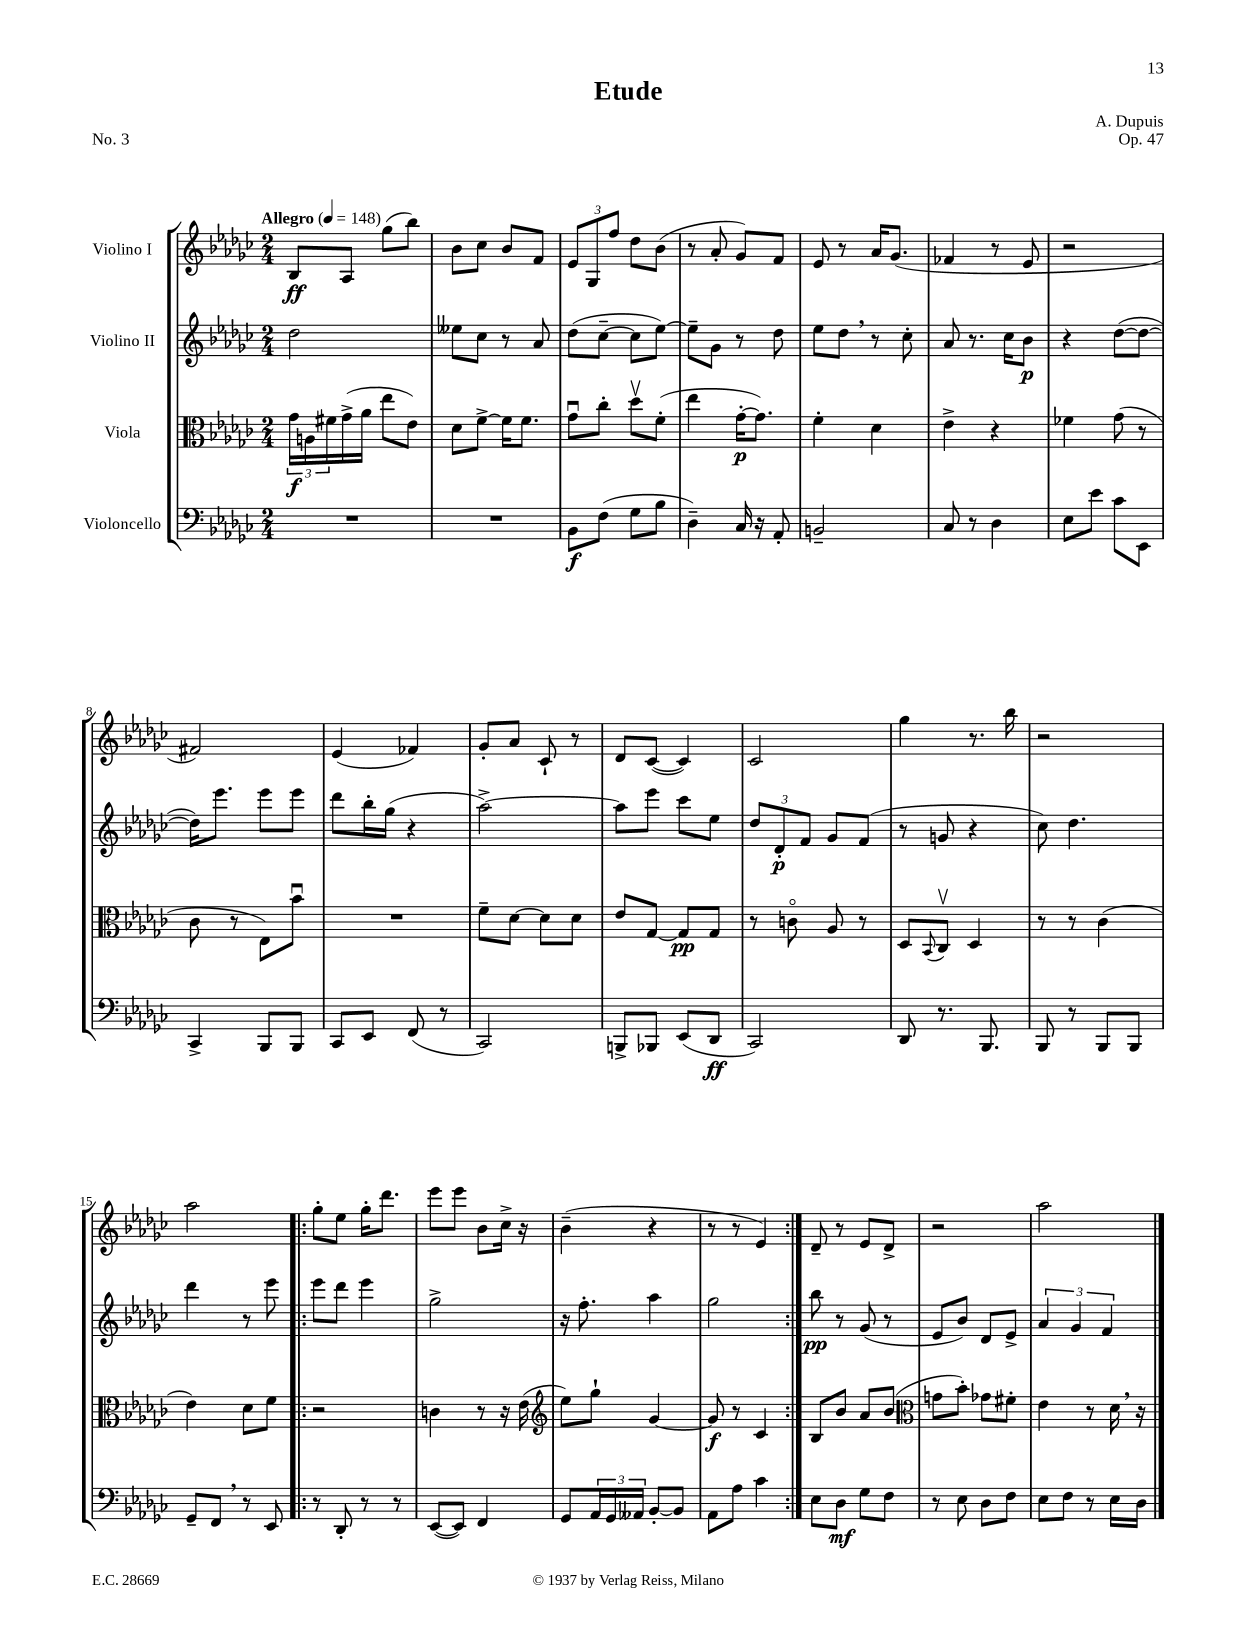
\header { title = "Etude" composer = "A. Dupuis" opus = "Op. 47" piece = "No. 3" }
<<
\new StaffGroup <<
\new Staff = "s0" \with { instrumentName = "Violino I" } {
    \clef treble \key ges \major \numericTimeSignature \time 2/4 \tempo "Allegro" 4 = 148
    bes8\ff aes8 ges''8( bes''8) |
    bes'8 ces''8 bes'8 f'8 |
    \tuplet 3/2 { ees'8 ges8 f''8 } des''8 bes'8( |
    r8 aes'8-. ges'8) f'8 |
    ees'8 r8 aes'16 ges'8.( |
    fes'4 r8 ees'8 |
    r2 |
    fis'2) |
    ees'4( fes'4) |
    ges'8-. aes'8 ces'8-! r8 |
    des'8 ces'8~( ces'4) |
    ces'2 |
    ges''4 r8. bes''16 |
    r2 |
    aes''2 |
    \repeat volta 2 { ges''8-. ees''8 ges''16-. des'''8. |
    ees'''8 ees'''8 bes'8 ces''16-> r16 |
    bes'4--( r4 |
    r8 r8 ees'4) | }
    des'8-- r8 ees'8 des'8-> |
    r2 |
    aes''2 \bar "|." |
}
\new Staff = "s1" \with { instrumentName = "Violino II" } {
    \clef treble \key ges \major \numericTimeSignature \time 2/4
    des''2 |
    eeses''8 ces''8 r8 aes'8 |
    des''8( ces''8~-- ces''8 ees''8~) |
    ees''8-- ges'8 r8 des''8 |
    ees''8 des''8 \breathe r8 ces''8-. |
    aes'8 r8. ces''16 bes'8\p |
    r4 des''8~( des''8~ |
    des''16) ees'''8. ees'''8 ees'''8 |
    des'''8 bes''16-. ges''16( r4 |
    aes''2~->) |
    aes''8 ees'''8 ces'''8 ees''8 |
    \tuplet 3/2 { des''8 des'8-.\p f'8 } ges'8 f'8( |
    r8 g'8 r4 |
    ces''8) des''4. |
    des'''4 r8 ees'''8 |
    \repeat volta 2 { ees'''8 des'''8 ees'''4 |
    ges''2-> |
    r16 f''8.-. aes''4 |
    ges''2 | }
    bes''8\pp r8 ges'8( r8 |
    ees'8 bes'8) des'8 ees'8-> |
    \tuplet 3/2 { aes'4 ges'4 f'4 } \bar "|." |
}
\new Staff = "s2" \with { instrumentName = "Viola" } {
    \clef alto \key ges \major \numericTimeSignature \time 2/4
    \tuplet 3/2 { ges'16\f a16 fis'16 } ges'16->( aes'16 ees''8 ees'8) |
    des'8 f'8~-> f'16 f'8. |
    ges'8\downbow ces''8-. des''8\upbow f'8-.( |
    ees''4 ges'16~-.\p ges'8.) |
    f'4-. des'4 |
    ees'4-> r4 |
    fes'4 ges'8( r8 |
    ces'8 r8 ees8) bes'8\downbow |
    R2 |
    f'8-- des'8~ des'8 des'8 |
    ees'8 ges8~ ges8\pp ges8 |
    r8 c'8\flageolet aes8 r8 |
    des8 \appoggiatura { bes,8 } ces8\upbow des4 |
    r8 r8 ces'4( |
    ees'4) des'8 f'8 |
    \repeat volta 2 { r2 |
    c'4 r8 r16 ees'16( |
    \clef treble ees''8) ges''8-! ges'4~ |
    ges'8\f r8 ces'4 | }
    bes8 bes'8 aes'8 bes'8( |
    \clef alto g'8 bes'8-.) ges'8 fis'8-. |
    ees'4 r8 des'16 \breathe r16 \bar "|." |
}
\new Staff = "s3" \with { instrumentName = "Violoncello" } {
    \clef bass \key ges \major \numericTimeSignature \time 2/4
    R2 |
    R2 |
    bes,8\f f8( ges8 bes8 |
    des4--) ces16 r16 aes,8-. |
    b,2-- |
    ces8 r8 des4 |
    ees8 ees'8 ces'8 ees,8 |
    ces,4-> bes,,8 bes,,8 |
    ces,8 ees,8 f,8( r8 |
    ces,2) |
    b,,8-> bes,,8 ees,8( des,8\ff |
    ces,2) |
    des,8 r8. bes,,8. |
    bes,,8 r8 bes,,8 bes,,8 |
    ges,8-- f,8 \breathe r8 ees,8 |
    \repeat volta 2 { r8 des,8-. r8 r8 |
    ees,8~( ees,8) f,4 |
    ges,8 \tuplet 3/2 { aes,16 ges,16 aeses,16 } bes,8~-. bes,8 |
    aes,8 aes8 ces'4 | }
    ees8 des8\mf ges8 f8 |
    r8 ees8 des8 f8 |
    ees8 f8 r8 ees16 des16 \bar "|." |
}
>>
>>
